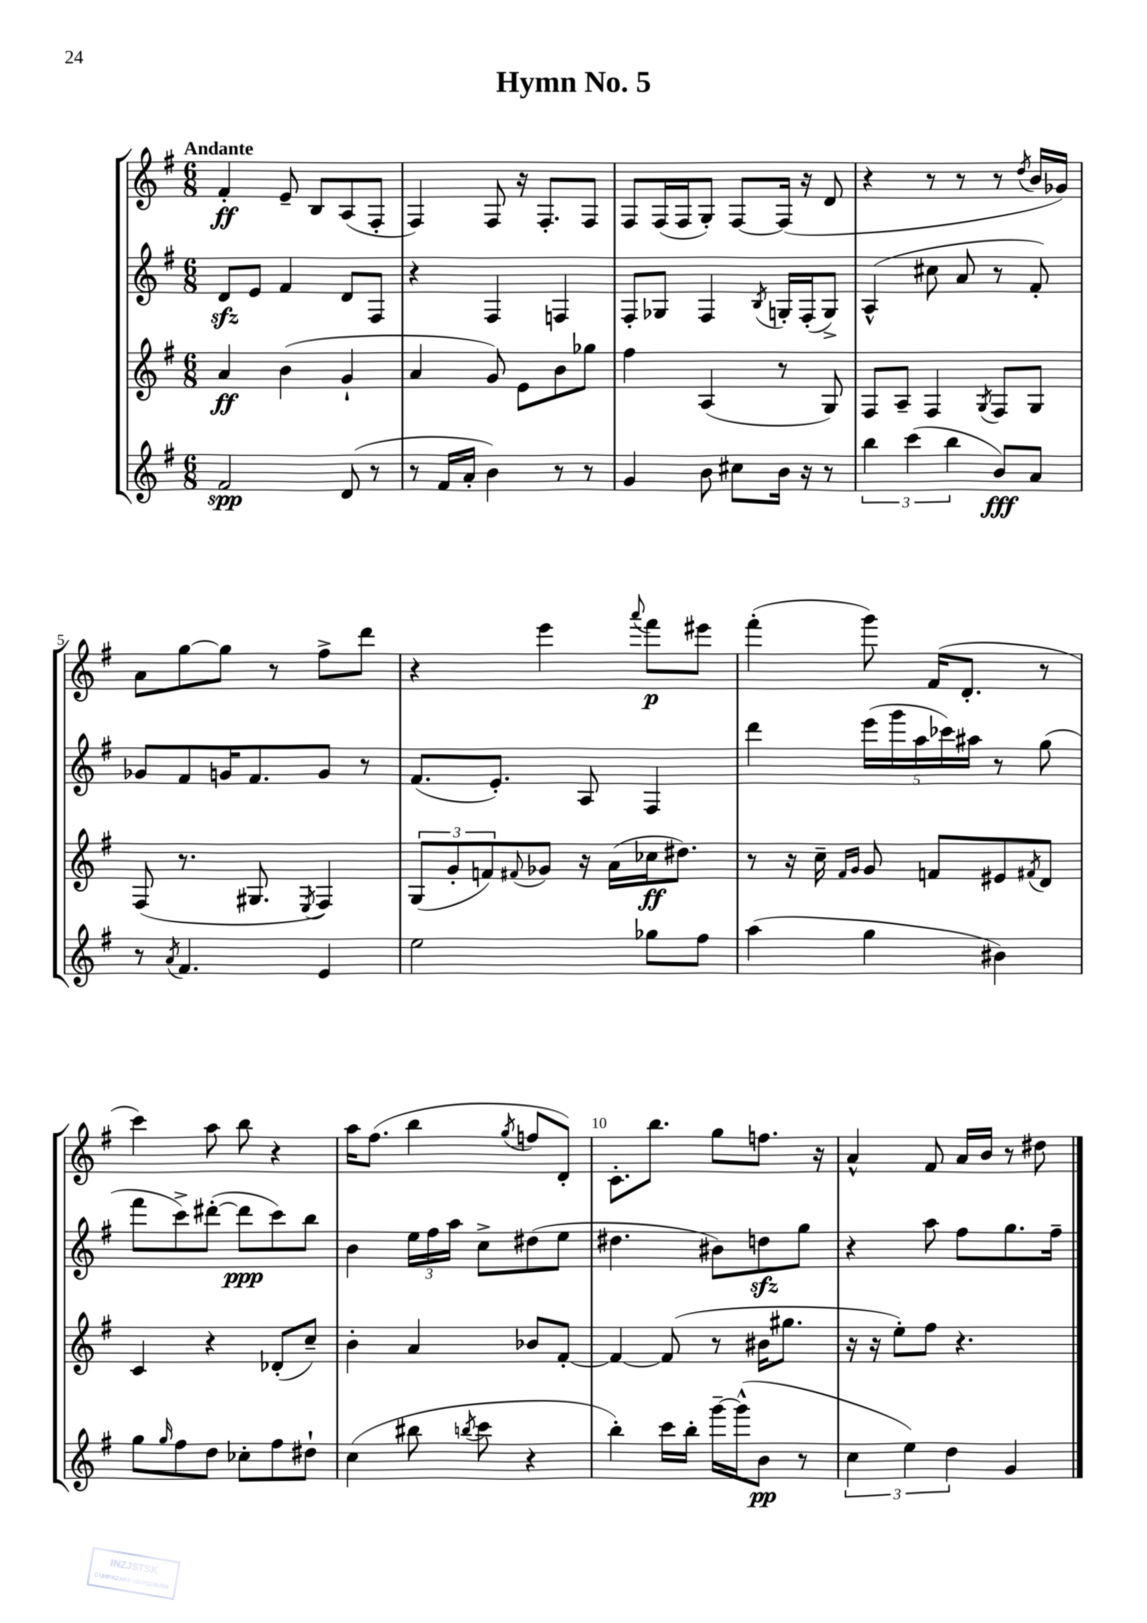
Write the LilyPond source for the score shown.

\header { title = "Hymn No. 5" }
<<
\new StaffGroup <<
\new Staff = "s0" {
    \clef treble \key g \major \numericTimeSignature \time 6/8 \tempo "Andante"
    fis'4-.\ff e'8-- b8 a8( fis8-. |
    fis4) fis8 r16 fis8.-. fis8 |
    fis8 fis16( fis16 g8-.) fis8~ fis16( r16 d'8 |
    r4 r8 r8 r8 \acciaccatura { d''8 } b'16 ges'16) |
    a'8 g''8~ g''8 r8 fis''8-> d'''8 |
    r4 e'''4 \appoggiatura { a'''8 } fis'''8\p eis'''8 |
    fis'''4-.( g'''8) fis'16( d'8.-. r8 |
    c'''4) a''8 b''8 r4 |
    a''16 fis''8.( b''4 \acciaccatura { g''8 } f''8 d'8-.) |
    c'8.-. b''8. g''8 f''8. r16 |
    a'4-^ fis'8 a'16 b'16 r8 dis''8 \bar "|." |
}
\new Staff = "s1" {
    \clef treble \key g \major \numericTimeSignature \time 6/8
    d'8\sfz e'8 fis'4 d'8 fis8 |
    r4 fis4 f4 |
    fis8-. ges8 fis4 \acciaccatura { b8 } g16-. fis16-.( g8->) |
    a4-^( cis''8 a'8 r8 fis'8-.) |
    ges'8 fis'8 g'16 fis'8. g'8 r8 |
    fis'8.( e'8.-.) a8 fis4 |
    d'''4 \tuplet 5/4 { e'''16( g'''16 a''16 ces'''16) ais''16 } r8 g''8( |
    fis'''8 c'''8->) dis'''8~-.( dis'''8\ppp c'''8) b''8 |
    b'4 \tuplet 3/2 { e''16 fis''16 a''16 } c''8-> dis''8( e''8 |
    dis''4. bis'8) d''8\sfz g''8 |
    r4 a''8 fis''8 g''8. fis''16-- \bar "|." |
}
\new Staff = "s2" {
    \clef treble \key g \major \numericTimeSignature \time 6/8
    a'4\ff b'4( g'4-! |
    a'4 g'8) e'8 b'8 ges''8 |
    fis''4 a4( r8 g8) |
    fis8 a8-- fis4 \acciaccatura { g8 } fis8 g8 |
    fis8( r8. gis8. \acciaccatura { e8 } fis4) |
    \tuplet 3/2 { g8( g'8-. f'8) } \appoggiatura { fis'8 } ges'8 r16 a'16( ces''16\ff dis''8.) |
    r8 r16 c''16-- \grace { fis'16 g'16 } g'8 f'8 eis'8 \acciaccatura { fis'8 } d'8 |
    c'4 r4 des'8-.( c''8--) |
    b'4-. a'4 bes'8 fis'8~-. |
    fis'4~ fis'8( r8 bis'16 gis''8. |
    r16 r16 e''8-.) fis''8 r4. \bar "|." |
}
\new Staff = "s3" {
    \clef treble \key g \major \numericTimeSignature \time 6/8
    fis'2\spp d'8( r8 |
    r8 fis'16 a'16-. b'4) r8 r8 |
    g'4 b'8 cis''8 b'16 r16 r8 |
    \tuplet 3/2 { b''4 c'''4( b''4 } b'8\fff) a'8 |
    r8 \acciaccatura { a'8 } fis'4. e'4 |
    e''2 ges''8 fis''8 |
    a''4( g''4 bis'4) |
    g''8 \grace { g''16 } fis''8 d''8 ces''8-. fis''8 dis''8-! |
    c''4( bis''8 \acciaccatura { b''8 } c'''8 r4 |
    b''4-.) c'''16 b''16-. g'''16~-- g'''16-^( b'8\pp r8 |
    \tuplet 3/2 { c''4 e''4) d''4 } g'4 \bar "|." |
}
>>
>>
\layout { \context { \Score \override BarNumber.break-visibility = ##(#f #t #t) barNumberVisibility = #(every-nth-bar-number-visible 5) } }
